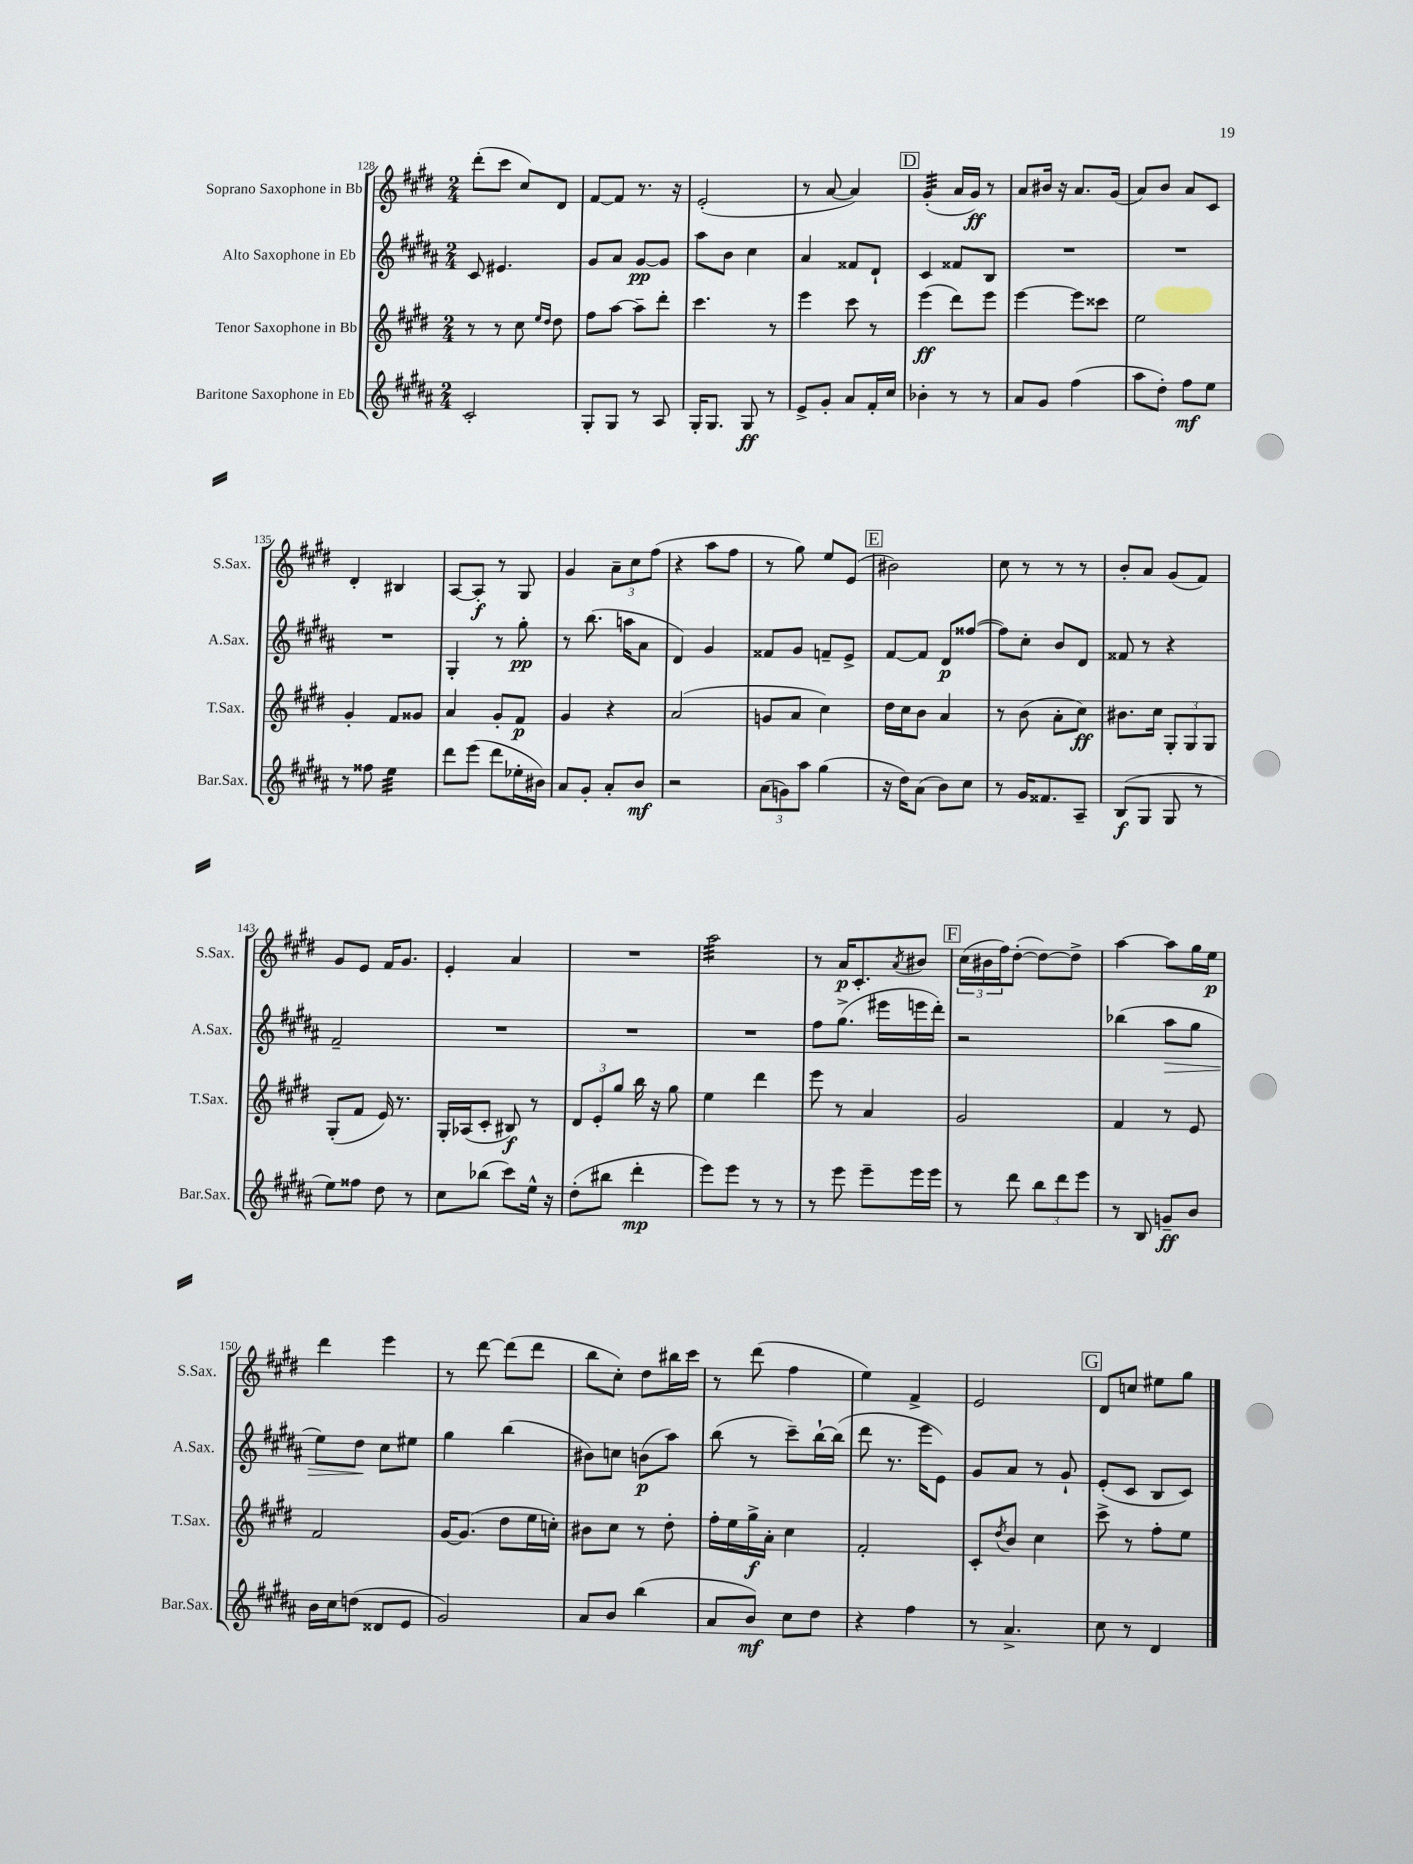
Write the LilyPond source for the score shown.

<<
\new StaffGroup <<
\new Staff = "s0" \with { instrumentName = "Soprano Saxophone in Bb" shortInstrumentName = "S.Sax." } {
    \clef treble \key e \major \numericTimeSignature \time 2/4
    dis'''8-.( cis'''8 cis''8) dis'8 |
    fis'8~ fis'8 r8. r16 |
    e'2-.( |
    r8 a'8~ a'4) |
    \mark \markup { \box "D" } gis'4:32-.( a'16 gis'16\ff) r8 |
    a'8 bis'16 r16 a'8. gis'16( |
    a'8) b'8 a'8 cis'8 |
    dis'4-. bis4 |
    a8~ a8-.\f r8 gis8 |
    gis'4 \tuplet 3/2 { a'8-- cis''8 fis''8( } |
    r4 a''8 fis''8 |
    r8 gis''8) e''8 e'8( |
    \mark \markup { \box "E" } bis'2) |
    cis''8 r8 r8 r8 |
    b'8-. a'8 gis'8( fis'8) |
    gis'8 e'8 fis'16 gis'8. |
    e'4-. a'4 |
    R2 |
    a''2:32 |
    r8 a'16\p cis'8.-. \acciaccatura { a'8 } bis'8 |
    \mark \markup { \box "F" } \tuplet 3/2 { cis''16( bis'16 fis''16) } dis''8~-.( dis''8~) dis''8-> |
    a''4~ a''8 gis''16 e''16\p |
    dis'''4 e'''4 |
    r8 dis'''8~ dis'''8( dis'''8 |
    b''8 cis''8-.) dis''8 bis''16 cis'''16 |
    r8 dis'''8( fis''4 |
    e''4) fis'4-> |
    e'2 |
    \mark \markup { \box "G" } dis'8 c''8 eis''8 gis''8 \bar "|." |
}
\new Staff = "s1" \with { instrumentName = "Alto Saxophone in Eb" shortInstrumentName = "A.Sax." } {
    \clef treble \key b \major \numericTimeSignature \time 2/4
    cis'8 eis'4. |
    gis'8 ais'8 gis'8~\pp gis'8 |
    ais''8 b'8 cis''4 |
    ais'4 fisis'8 dis'8-! |
    \mark \markup { \box "D" } cis'4 fisis'8 b8 |
    R2 |
    R2 |
    R2 |
    gis4-. r8 gis''8-.\pp |
    r8 b''8.( a''16 ais'8 |
    dis'4) gis'4 |
    fisis'8 gis'8 f'8-- e'8-> |
    \mark \markup { \box "E" } fis'8~ fis'8 dis'8\p fisis''8~( |
    fisis''8) cis''8-. b'8 dis'8 |
    fisis'8 r8 r4 |
    fis'2-- |
    R2 |
    R2 |
    R2 |
    fis''8 gis''8.->( eis'''16 e'''16 dis'''16-.) |
    \mark \markup { \box "F" } r2 |
    bes''4( ais''8\> gis''8 |
    e''8) dis''8\! cis''8 eis''8 |
    gis''4 b''4( |
    bis'8) c''8 b'8\p( ais''8) |
    b''8( r8 cis'''8--) b''16~-! b''16( |
    dis'''8 r8. e'''16 e'8) |
    gis'8 ais'8 r8 gis'8-! |
    \mark \markup { \box "G" } e'8-.( cis'8 b8 cis'8) \bar "|." |
}
\new Staff = "s2" \with { instrumentName = "Tenor Saxophone in Bb" shortInstrumentName = "T.Sax." } {
    \clef treble \key e \major \numericTimeSignature \time 2/4
    r8 r8 cis''8 \grace { e''16 dis''16 } dis''8 |
    fis''8 a''8~ a''8-- dis'''8-. |
    cis'''4. r8 |
    e'''4 cis'''8 r8 |
    \mark \markup { \box "D" } e'''4\ff( dis'''8) e'''8 |
    e'''4~ e'''8 cisis'''8 |
    e''2 |
    gis'4-. fis'8 gisis'8 |
    a'4 gis'8-. fis'8\p |
    gis'4 r4 |
    a'2( |
    g'8 a'8 cis''4) |
    \mark \markup { \box "E" } dis''16 cis''16 b'8 a'4 |
    r8 b'8( a'8-. cis''8\ff) |
    bis'8. cis''16 \tuplet 3/2 { gis8-. gis8 gis8 } |
    gis8-.( fis'8 e'16) r8. |
    gis16-. aes16( cis'8-. bis8\f) r8 |
    \tuplet 3/2 { dis'8 e'8-. gis''8 } b''16 r16 gis''8 |
    e''4 dis'''4 |
    e'''8 r8 a'4 |
    \mark \markup { \box "F" } gis'2 |
    fis'4 r8 e'8 |
    fis'2 |
    gis'16~ gis'8.( dis''8 e''16 c''16-.) |
    bis'8 cis''8 r8 dis''8-. |
    fis''16-. e''16 gis''16->\f a'16-. cis''4 |
    fis'2-. |
    cis'8-. \acciaccatura { dis''8 } b'8 cis''4 |
    \mark \markup { \box "G" } cis'''8-> r8 fis''8-. e''8 \bar "|." |
}
\new Staff = "s3" \with { instrumentName = "Baritone Saxophone in Eb" shortInstrumentName = "Bar.Sax." } {
    \clef treble \key b \major \numericTimeSignature \time 2/4
    cis'2-. |
    gis8-. gis8 r8 ais8 |
    gis16-. gis8. gis8\ff r8 |
    e'8-> gis'8-. ais'8 fis'16-. cis''16 |
    \mark \markup { \box "D" } bes'4-. r8 r8 |
    ais'8 gis'8 fis''4( |
    ais''8 dis''8-.) fis''8\mf e''8 |
    r8 fisis''8 e''4:32 |
    dis'''8 e'''8( dis'''8 ees''16-. bis'16) |
    ais'8 gis'8-. ais'8-. b'8\mf |
    r2 |
    \tuplet 3/2 { ais'8( g'8) ais''8 } gis''4( |
    \mark \markup { \box "E" } r16 dis''16) ais'8( b'8) cis''8 |
    r8 gis'16 fisis'8. ais8-- |
    b8\f( gis8 gis8 r8 |
    e''8) fisis''8 dis''8 r8 |
    cis''8 bes''8( cis'''8) e''16-^ r16 |
    dis''8-.( bis''8 dis'''4-.\mp |
    e'''8) e'''8 r8 r8 |
    r8 e'''8 e'''8-- e'''16 e'''16 |
    \mark \markup { \box "F" } r8 dis'''8 \tuplet 3/2 { b''8 dis'''8 e'''8 } |
    r8 b8 g'8--\ff b'8 |
    b'16 cis''16 d''8( disis'8 e'8 |
    gis'2) |
    ais'8 b'8 b''4( |
    ais'8 b'8\mf) cis''8 dis''8 |
    r4 fis''4 |
    r8 ais'4.-> |
    \mark \markup { \box "G" } cis''8 r8 dis'4 \bar "|." |
}
>>
>>
\layout { \context { \Score currentBarNumber = #128 } }
